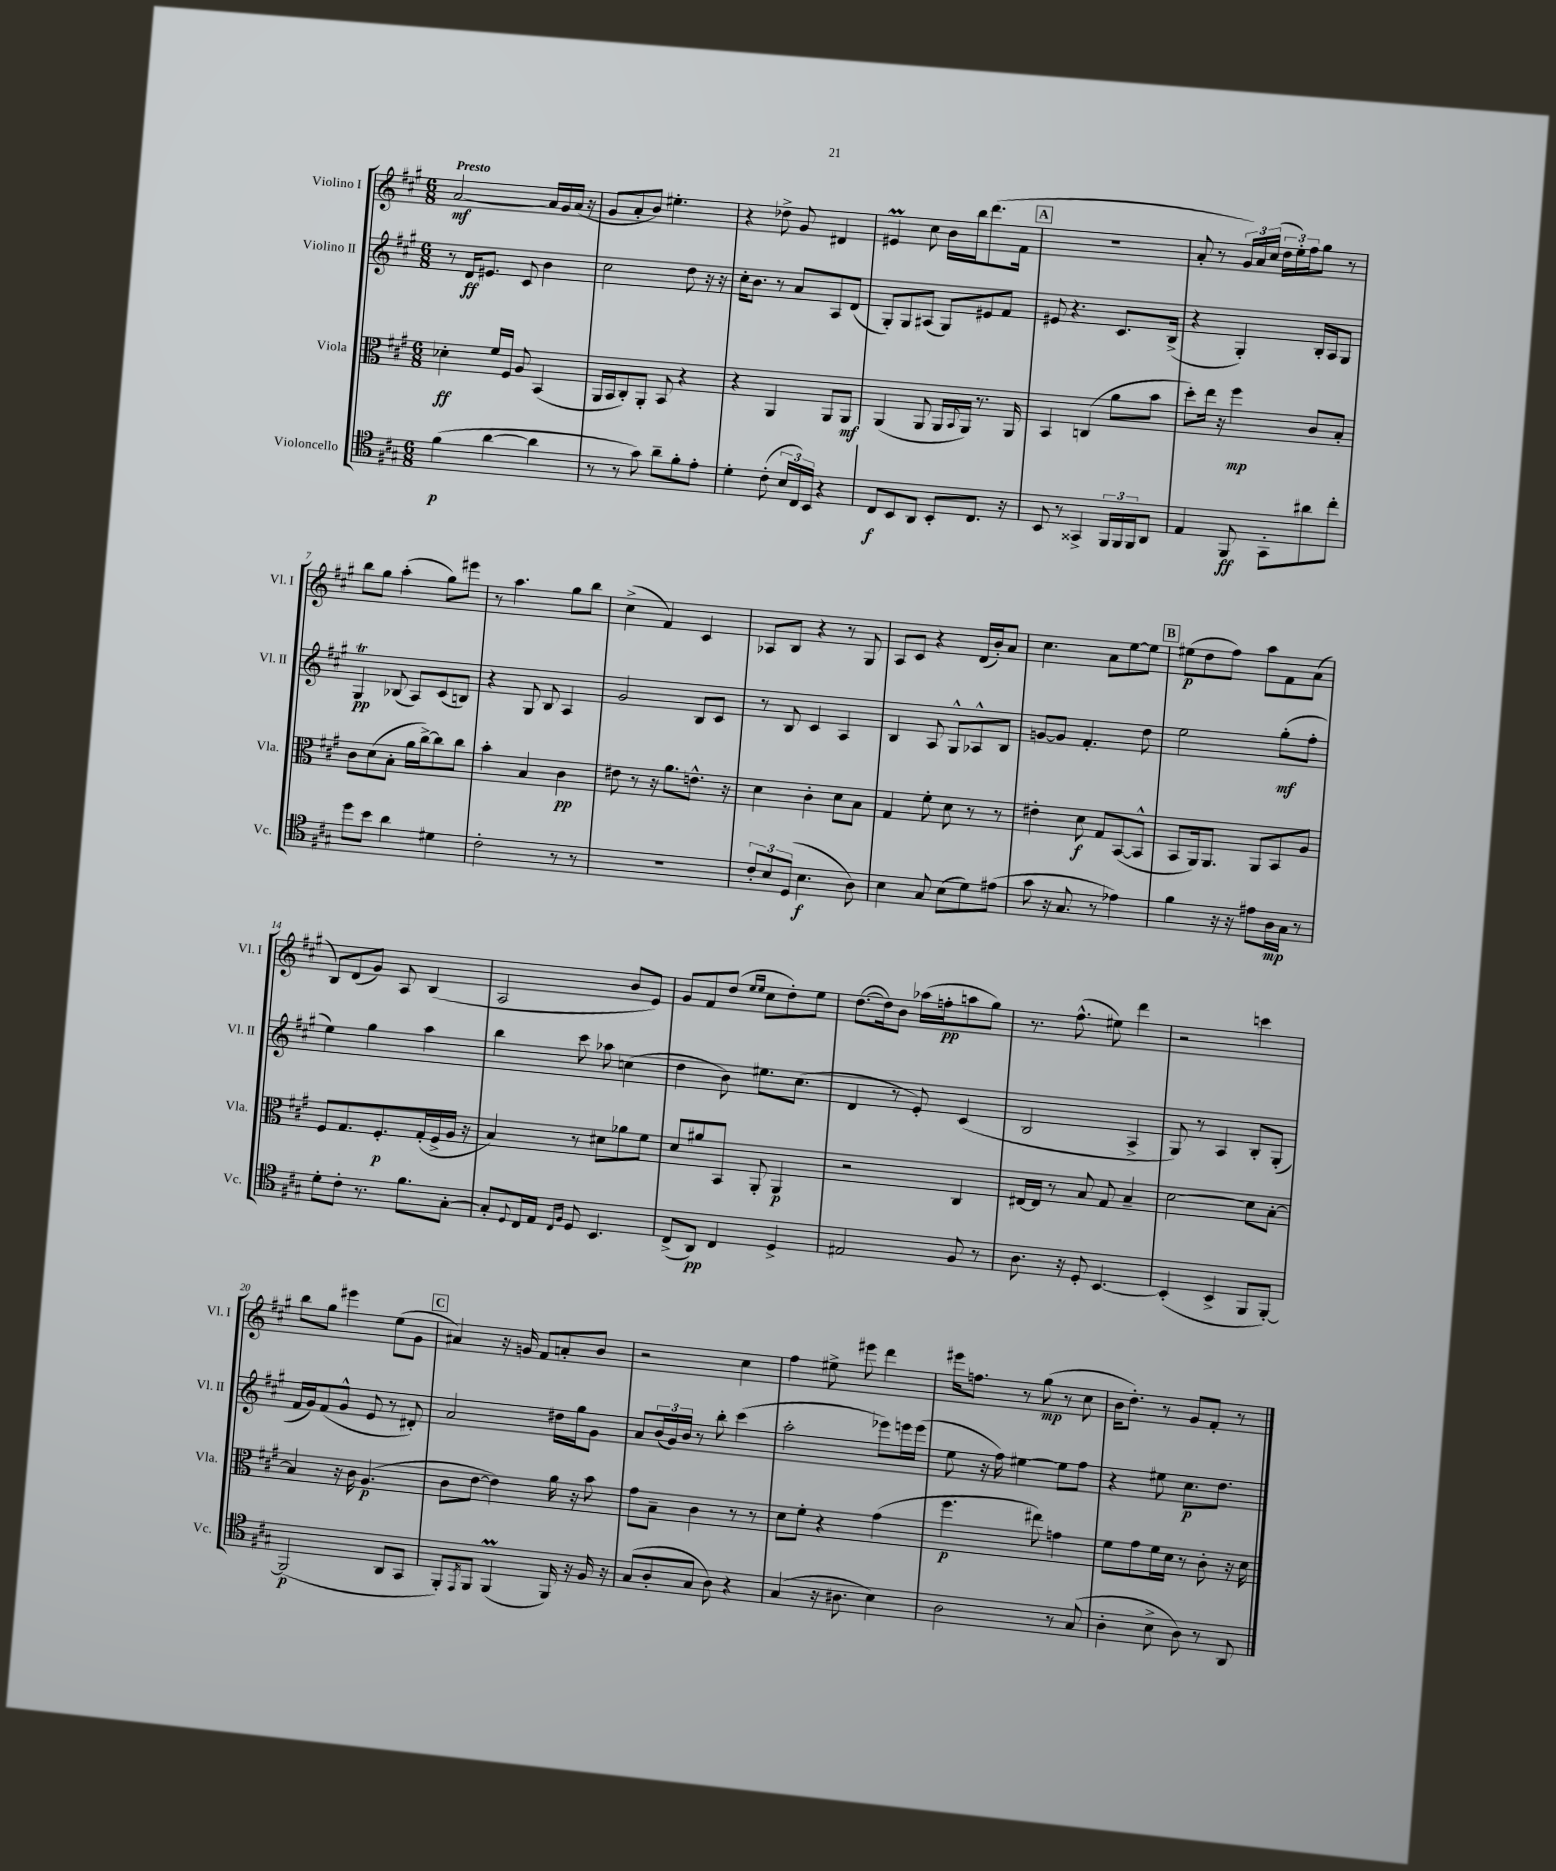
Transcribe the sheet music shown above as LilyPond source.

<<
\new StaffGroup <<
\new Staff = "s0" \with { instrumentName = "Violino I" shortInstrumentName = "Vl. I" } {
    \clef treble \key a \major \numericTimeSignature \time 6/8 \tempo "Presto"
    a'2~\mf a'16 gis'16 a'16( r16 |
    gis'8 a'8-. b'8) eis''4.-. |
    r4 des''8-> gis'8 dis'4 |
    eis'4\prall cis''8 b'16 b''16 d'''8.( fis'16 |
    \mark \markup { \box "A" } R2. |
    a'8-. r8 \tuplet 3/2 { gis'16) a'16 cis''16( } \tuplet 3/2 { d''16 e''16-.) fis''16 } gis''8 r8 |
    b''8 gis''8 a''4-.( gis''8) eis'''8 |
    r8 a''4. gis''8 b''8 |
    cis''4->( fis'4) cis'4 |
    aes8 b8 r4 r8 gis8 |
    a8 cis'8 r4 d'16( b'16-.) a'8 |
    cis''4. a'8 e''8~ e''8 |
    \mark \markup { \box "B" } eis''8\p( d''8 fis''8) a''8 fis'8 a'8( |
    b8) d'8( gis'8) a8 b4( |
    a2 b'8 e'8) |
    gis'8 fis'8 d''8( \grace { e''16 e''16 } cis''8 d''8-.) e''8 |
    d''8.~( d''16) b'8 aes''16( f''16-.\pp a''8 gis''8) |
    r8. fis''8.-^( eis''8) d'''4 |
    r2 c'''4 |
    b''8 gis''8 eis'''4 e''8( gis'8 |
    \mark \markup { \box "C" } ais'4) r16 g'16 fis'8 a'8-. b'8 |
    r2 cis''4 |
    fis''4 eis''8-> eis'''8 d'''4 |
    eis'''16 f''8. r8 gis''8\mp( r8 cis''8 |
    b'16 d''8.-.) r8 gis'8 fis'8-. r8 \bar "|." |
}
\new Staff = "s1" \with { instrumentName = "Violino II" shortInstrumentName = "Vl. II" } {
    \clef treble \key a \major \numericTimeSignature \time 6/8
    r8 d'16\ff eis'8. cis'8 b'4 |
    cis''2 d''8 r16 r16 |
    cis''16-. b'8. r8 a'8 a8 d'8( |
    gis8-.) gis8 ais8( gis8) eis'8 fis'8 |
    \mark \markup { \box "A" } eis'8 r4. cis'8. b16->( |
    r4 gis4-.) b16-. a16 gis8 |
    gis4\trill\pp bes8( a8) cis'8( b8) |
    r4 gis8 b8 a4 |
    gis'2 b8 cis'8 |
    r8 b8 cis'4 a4 |
    b4 a8 gis8-^ aes8-^ b8 |
    g'8~ g'8 fis'4.-. d''8 |
    \mark \markup { \box "B" } e''2 gis''8-.\mf( fis''8-. |
    e''4) gis''4 a''4 |
    b''4 cis'''8 aes''8 c''4( |
    d''4 b'8) eis''8. cis''8.( |
    d'4 r8 e'8-.) cis'4( |
    b2 a4-> |
    gis8) r8 a4 b8-. gis8-.( |
    fis'16 gis'16) fis'8( gis'8-^ e'8 r8 dis'8-.) |
    \mark \markup { \box "C" } a'2 dis''16 gis''16 gis'8 |
    a'8 \tuplet 3/2 { b'16( gis'16) b'16 } r8 b''8-. cis'''4( |
    a''2-. ees'''8) e'''16 e'''16( |
    e''8 r16 fis''16) eis''4~ eis''8 fis''8 |
    r4 eis''8 cis''8.\p d''8. \bar "|." |
}
\new Staff = "s2" \with { instrumentName = "Viola" shortInstrumentName = "Vla." } {
    \clef alto \key a \major \numericTimeSignature \time 6/8
    des'4-.\ff fis'16 fis16 a8 b,4( |
    a,16 b,16 cis8-.) a,8-. b,8 r4 |
    r4 a,4 a,8 a,8\mf |
    a,4( a,8 a,16 \appoggiatura { b,8 } a,16) r8. a,16 |
    \mark \markup { \box "A" } b,4 c4( a'8 b'8 |
    d''8-.) e''16 r16 fis''4\mp cis'8 b8-. |
    cis'8 d'8( b8-. a'16 cis''16~->) cis''8 cis''8 |
    b'4-. b4 cis'4\pp |
    eis'8 r8 r16 a'8. e'8.-^ r16 |
    d'4 cis'4-. d'8 b8 |
    gis4 fis'8-. d'8 r8 r8 |
    eis'4-. d'8\f gis8 b,8~( b,8-^ |
    \mark \markup { \box "B" } b,8 a,16) a,8. a,8 b,8 a8 |
    fis8 gis8. fis8.-.\p gis16-.( fis16-> a16 r16 |
    b4) r8 dis'8 aes'8 fis'8 |
    d'8 ais'8 b,8 a,8-. a,4\p |
    r2 cis4 |
    eis16~ eis16 r8 b8 gis8 b4-- |
    d'2~ d'8 b8~-. |
    b4 r16 cis'16 a4.\p( |
    \mark \markup { \box "C" } cis'8 e'8~ e'4) a'16 r16 b'8 |
    gis'8 b8-- cis'4 r8 r8 |
    d'8 fis'8-. r4 gis'4( |
    fis''4.\p eis''8) g'4 |
    fis'8 gis'8 fis'16 d'16 r8 cis'8-. r16 d'16 \bar "|." |
}
\new Staff = "s3" \with { instrumentName = "Violoncello" shortInstrumentName = "Vc." } {
    \clef tenor \key a \major \numericTimeSignature \time 6/8
    fis'4\p( a'4~ a'4 |
    r8 r8 gis'8) a'8-- fis'8-. e'8-. |
    d'4-. cis'8-.( \tuplet 3/2 { b16 cis16) b,16 } r4 |
    cis8\f b,8 a,8 b,8-. cis8. r16 |
    \mark \markup { \box "A" } b,8 r8 gisis,4-> \tuplet 3/2 { fis,16 fis,16 fis,16 } a,8 |
    e4 fis,8\ff gis,8-. ais'8 cis''8-. |
    d''8 b'8 a'4 dis'4 |
    cis'2-. r8 r8 |
    R2. |
    \tuplet 3/2 { cis'8-. b8 d8( } b4.\f a8) |
    b4 gis8 b8( d'8) eis'8( |
    gis'8 r16 gis8. r8 ees'4) |
    \mark \markup { \box "B" } fis'4 r16 r16 eis'8 a16\mp gis16 r8 |
    d'8-. cis'8-. r8. fis'8. gis8~-. |
    gis8-. \appoggiatura { d8 } cis16 e16 \grace { cis16 fis16 } d8 b,4. |
    cis8->( a,8\pp) cis4 d4-> |
    eis2 fis8 r8 |
    a8. r16 d8-. b,4.~ |
    b,4-.( b,4-> fis,8 fis,8~-.) |
    fis,2\p( a,8 gis,8 |
    \mark \markup { \box "C" } fis,8-.) \acciaccatura { e,8 } fis,8 fis,4\prall( fis,16) r16 fis16 r16 |
    gis8( a8-. gis8 a8) r4 |
    gis4( r16 ais8. b4) |
    a2 r8 gis8( |
    a4-. b8-> a8) r8 a,8 \bar "|." |
}
>>
>>
